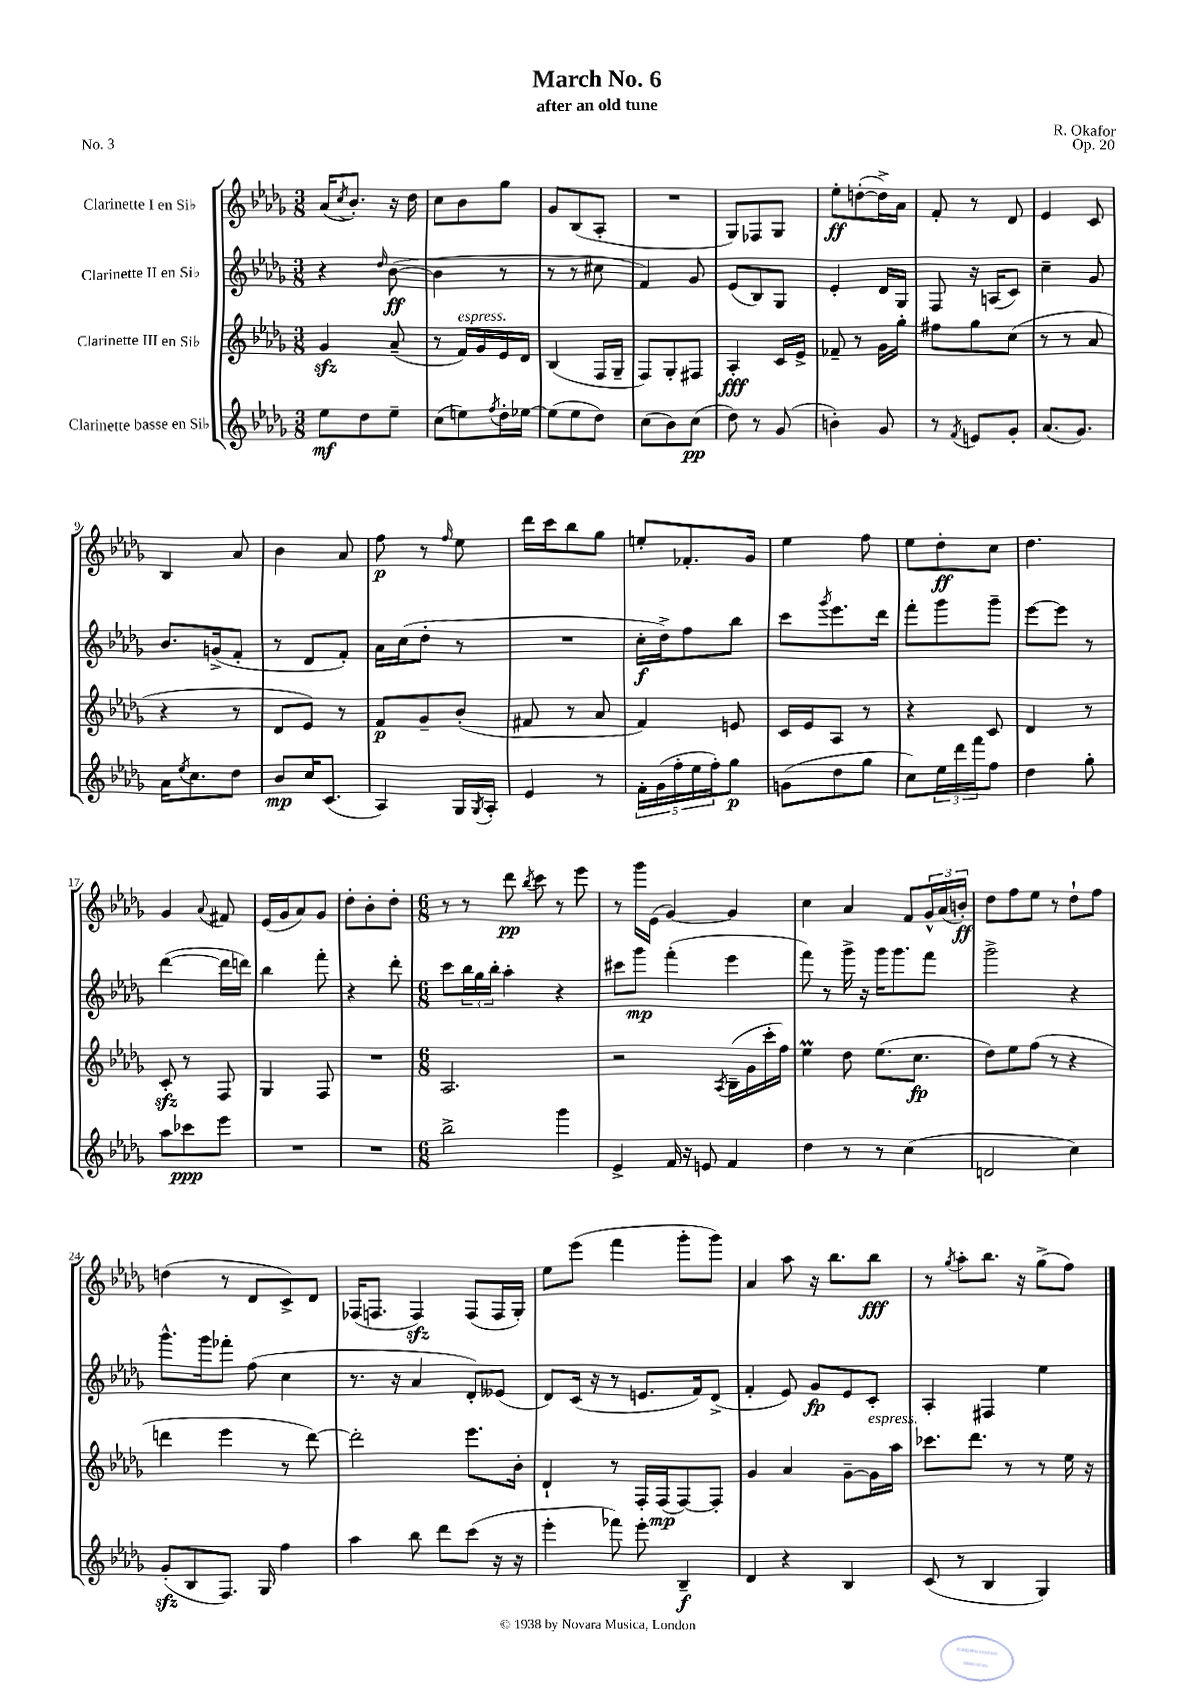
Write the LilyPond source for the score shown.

\header { title = "March No. 6" composer = "R. Okafor" subtitle = "after an old tune" opus = "Op. 20" piece = "No. 3" }
<<
\new StaffGroup <<
\new Staff = "s0" \with { instrumentName = "Clarinette I en Sib" } {
    \clef treble \key des \major \numericTimeSignature \time 3/8
    aes'16( \acciaccatura { c''8 } bes'8.-.) r16 des''16 |
    c''8 bes'8 ges''8 |
    ges'8 bes8( aes8-. |
    R4. |
    ges8) fes8 ges8 |
    ees''8-.\ff d''8~-.( d''16->) aes'16 |
    f'8-. r8 des'8 |
    ees'4 c'8 |
    bes4 aes'8 |
    bes'4 aes'8 |
    f''8\p r8 \grace { f''16 } ees''8 |
    des'''16 c'''16 bes''8 ges''8 |
    e''8-. fes'8.-. ges'16 |
    ees''4 f''8 |
    ees''8 des''8-.\ff c''8 |
    des''4. |
    ges'4 \appoggiatura { aes'8 } fis'8 |
    ees'16( ges'16 aes'8) ges'8 |
    des''8-. bes'8-. des''8-. |
    \numericTimeSignature \time 6/8 r8 r8 des'''8\pp \acciaccatura { bes''8 } c'''8 r8 ees'''8 |
    r8 ges'''16 ees'16( ges'4~) ges'4 |
    c''4 aes'4 f'8 \tuplet 3/2 { ges'16-^ aes'16( b'16-.\ff) } |
    des''8 f''8 ees''8 r8 des''8-! f''8 |
    d''4( r8 des'8 c'8->) des'8 |
    fes16( f8. f4\sfz) f8( f16 ges16-.) |
    ees''8 ees'''8( f'''4 ges'''8-. ges'''8) |
    aes'4 aes''8 r16 bes''8. bes''8\fff |
    r8 \acciaccatura { ges''8 } aes''8-. bes''8. r16 ges''8->( f''8) \bar "|." |
}
\new Staff = "s1" \with { instrumentName = "Clarinette II en Sib" } {
    \clef treble \key des \major \numericTimeSignature \time 3/8
    r4 \grace { des''16 } bes'8~\ff( |
    bes'4 r8 |
    r8 r8 cis''8 |
    f'4) ges'8 |
    ees'8( bes8) ges8 |
    ees'4-. des'16 ges16 |
    f8 r16 a16( c'8) |
    c''4-- ges'8 |
    bes'8. g'16->( f'8-. |
    r8 des'8 f'8-.) |
    aes'16 c''16( des''8-. r8 |
    R4. |
    c''16-.\f des''16->) f''8 bes''8 |
    c'''8 \acciaccatura { ges'''8 } ees'''8. des'''16 |
    f'''8-. ges'''8 ges'''8-- |
    ees'''8~ ees'''8 r8 |
    des'''4~( des'''16 d'''16) |
    bes''4 f'''8-. |
    r4 des'''8-. |
    \numericTimeSignature \time 6/8 c'''8 \tuplet 3/2 { bes''16 ges''16 bes''16-. } aes''4-. r4 |
    cis'''8 ges'''8\mp f'''4-.( ees'''4 |
    f'''8) r8 ges'''16-> r16 ges'''16 ges'''8. f'''8 |
    ges'''2-> r4 |
    ges'''8.-^ ges'''16 fes'''8-. f''8( c''4 |
    r8. r16 aes'4 des'8-.) eeses'8( |
    des'8) c'16( r16 r8 e'8. f'16) des'8->( |
    f'4-. ees'8) ges'8\fp ees'8 c'8-. |
    aes4-. fis4 ees''4 \bar "|." |
}
\new Staff = "s2" \with { instrumentName = "Clarinette III en Sib" } {
    \clef treble \key des \major \numericTimeSignature \time 3/8
    ges'4\sfz aes'8--( |
    r8 f'16^\markup { \italic "espress." }) ges'16 ees'16 des'16 |
    bes4( f16 ges16-- |
    f8) ges8-. fis8 |
    aes4-.\fff c'16 ees'16-> |
    fes'8-- r8 ges'16 ges''16-. |
    fis''8 ges''8 c''8( |
    r8 r8 aes'8 |
    r4 r8 |
    des'8 ees'8) r8 |
    f'8\p ges'8-- bes'8-.( |
    fis'8 r8 aes'8 |
    f'4) e'8 |
    c'16 ees'16 aes8 r8 |
    r4 c'8 |
    des'4 r8 |
    c'8-.\sfz r8 f8 |
    ges4 f8 |
    R4. |
    \numericTimeSignature \time 6/8 aes2. |
    r2 \acciaccatura { aes8 } bes16--( ges'16 c'''16-. f''16) |
    ees''4\prall des''8 ees''8.( c''8.\fp |
    des''8) ees''8 f''8( r8 r4 |
    d'''4 ees'''4 r8 d'''8~) |
    d'''2-. ees'''8. bes'16-. |
    des'4-! r8 f16-. f16\mp( f8~) f8-. |
    ges'4 aes'4 ges'8~-- ges'16^\markup { \italic "espress." } aes''16 |
    ces'''8. des'''8. r8 r8 ees''16 r16 \bar "|." |
}
\new Staff = "s3" \with { instrumentName = "Clarinette basse en Sib" } {
    \clef treble \key des \major \numericTimeSignature \time 3/8
    ees''8\mf des''8 ees''8-- |
    c''8( e''8) \acciaccatura { f''8 } des''16-. ees''16~ |
    ees''8( ees''8 des''8) |
    c''8( bes'8) c''8\pp( |
    des''8) r8 ges'8( |
    b'4-.) ges'8 |
    r8 \acciaccatura { f'8 } e'8 ges'8-. |
    aes'8.( ges'8.) |
    aes'16 \acciaccatura { ees''8 } c''8. des''8 |
    bes'8\mp c''16 c'8.( |
    aes4) ges16 \acciaccatura { ges8 } aes16-. |
    ees'4 r8 |
    \tuplet 5/4 { f'16-. ges'16( f''16-. ees''16 f''16-.) } ges''8\p |
    g'8( des''8 ges''8 |
    c''8) \tuplet 3/2 { ees''16 des'''16 f'''16 } f''8 |
    des''4 ges''8-. |
    aes''8 ces'''8\ppp ees'''8 |
    R4. |
    R4. |
    \numericTimeSignature \time 6/8 bes''2-> ges'''4 |
    ees'4-> f'16 r16 e'8 f'4 |
    des''4 r8 r8 c''4( |
    d'2 c''4) |
    ges'8-.\sfz( bes8 f8.) ges16 f''4 |
    aes''4 bes''8 des'''8 c'''8( r16 r16 |
    ees'''4-. fes'''8) ees'''8-. bes4--\f |
    des'4 r4 bes4 |
    c'8( r8 bes4 ges4) \bar "|." |
}
>>
>>
